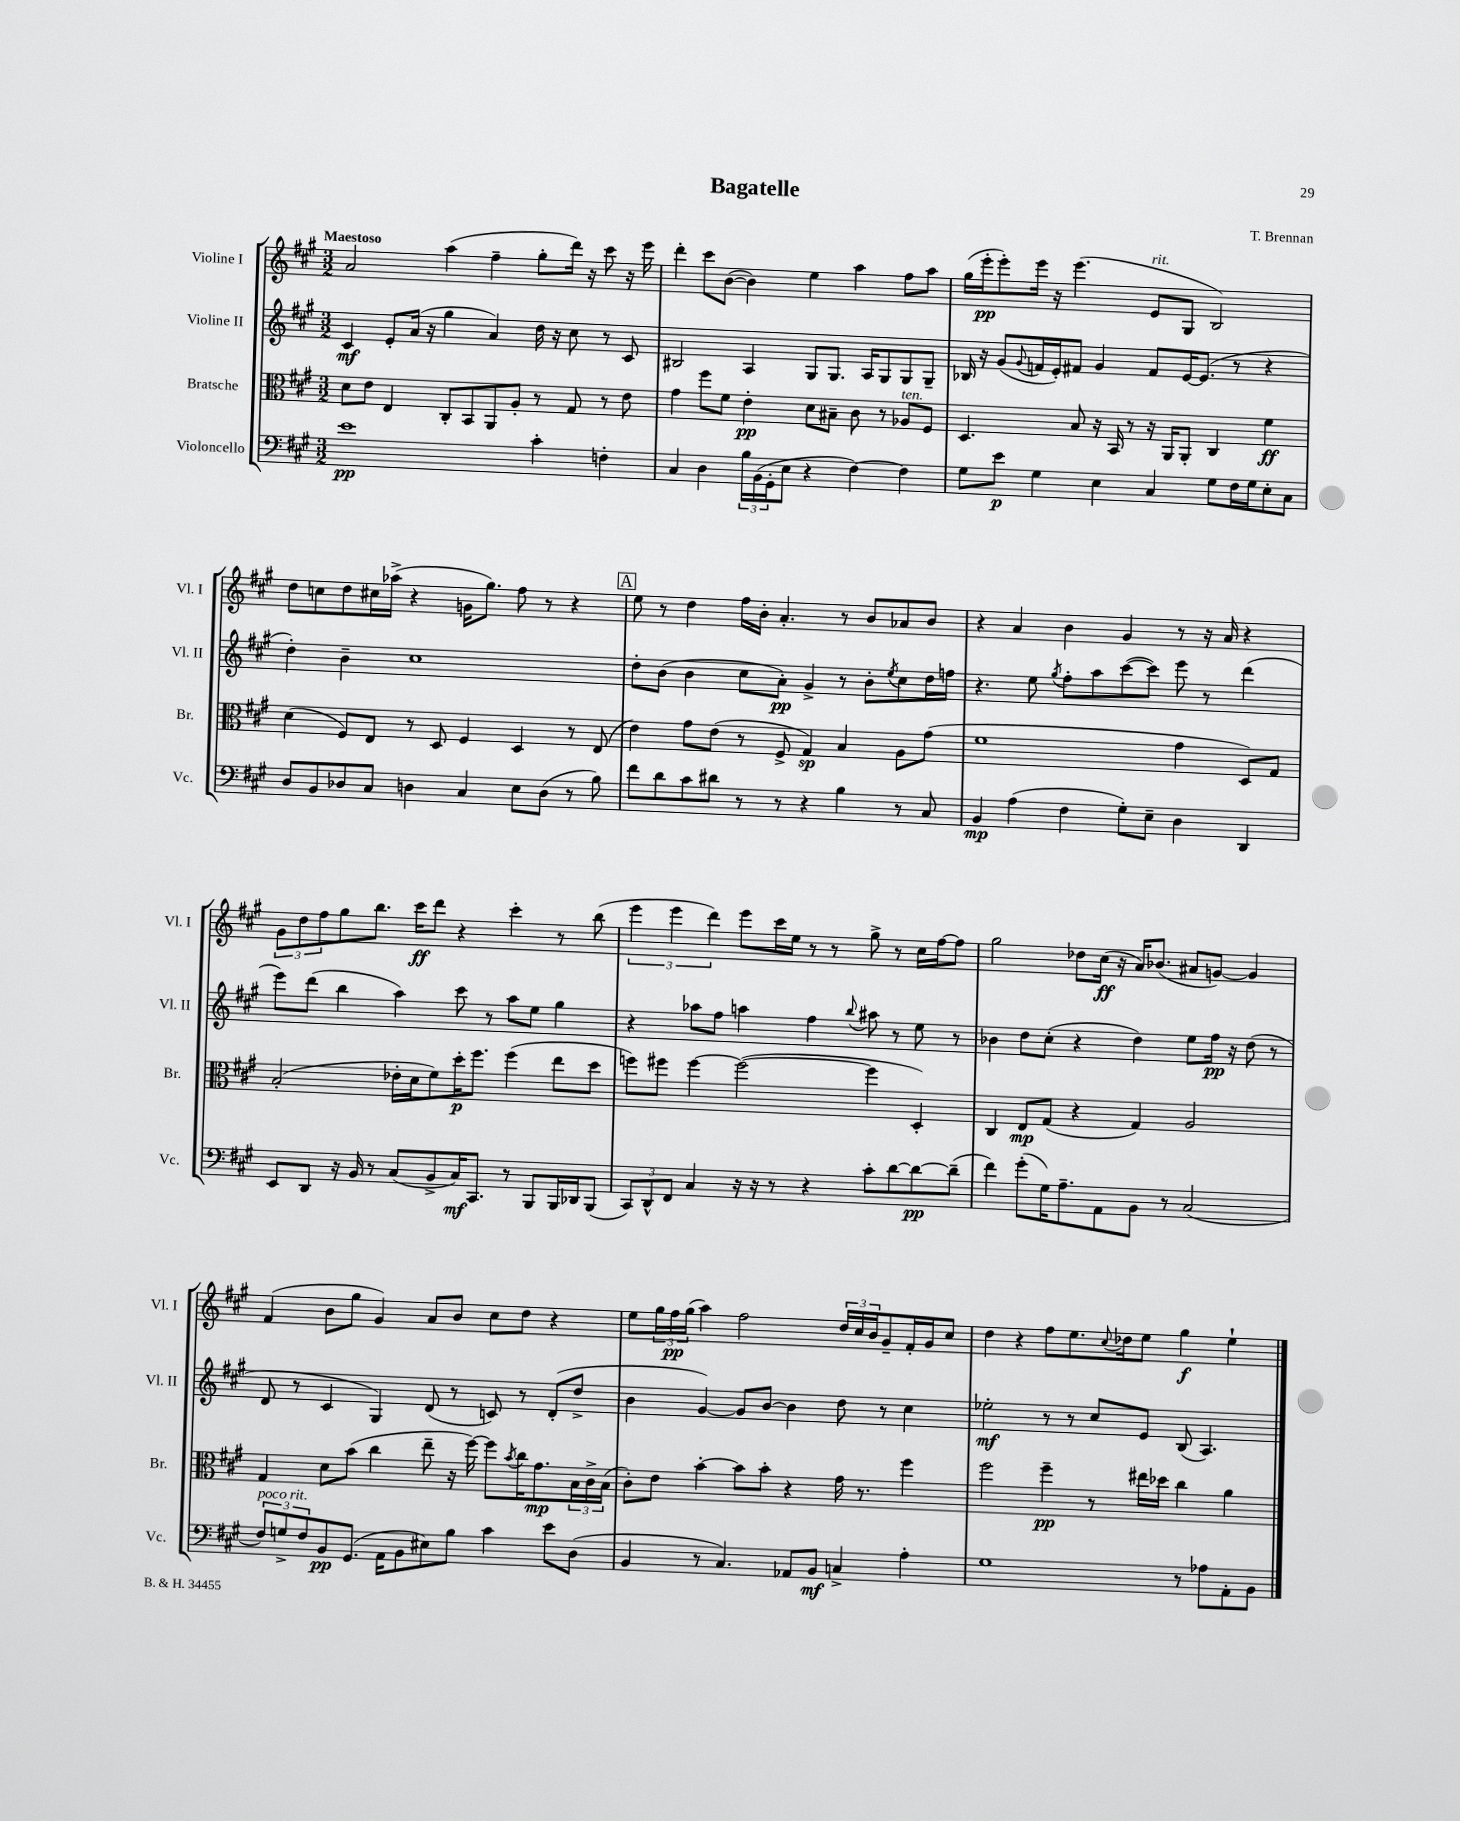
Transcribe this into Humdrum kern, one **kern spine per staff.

**kern	**dynam	**kern	**dynam	**kern	**dynam	**kern	**dynam
*part4	*part4	*part3	*part3	*part2	*part2	*part1	*part1
*staff4	*staff4	*staff3	*staff3	*staff2	*staff2	*staff1	*staff1
*I"Violoncello	*	*I"Bratsche	*	*I"Violine II	*	*I"Violine I	*
*I'Vc.	*	*I'Br.	*	*I'Vl. II	*	*I'Vl. I	*
*clefF4	*	*clefC3	*	*clefG2	*	*clefG2	*
*k[f#c#g#]	*	*k[f#c#g#]	*	*k[f#c#g#]	*	*k[f#c#g#]	*
*M3/2	*	*M3/2	*	*M3/2	*	*M3/2	*
=1	=1	=1	=1	=1	=1	=1	=1
!	!	!	!	!	!	!LO:TX:a:B:t=Maestoso	!
1e	pp	8d\L	.	4c#/	mf	2a/	.
.	.	8e\J	.	.	.	.	.
.	.	4E/	.	8e'/L	.	.	.
.	.	.	.	(16a/Jk	.	.	.
.	.	.	.	16r	.	.	.
.	.	8C#'/L	.	4gg#\	.	(4aa\	.
.	.	8BB/	.	.	.	.	.
.	.	8AA/	.	4a/)	.	4ff#~\	.
.	.	8A'/J	.	.	.	.	.
4c#'\	.	8r	.	16dd\	.	8gg#'\L	.
.	.	.	.	16r	.	.	.
.	.	8G#/	.	8cc#\	.	16ddd\Jk)	.
.	.	.	.	.	.	16r	.
4Fn'\	.	8r	.	8r	.	8ccc#\	.
.	.	8e\	.	8c#/	.	16r	.
.	.	.	.	.	.	16eee\	.
=2	=2	=2	=2	=2	=2	=2	=2
4C#/	.	4g#\	.	2B#X/	.	4ddd'\	.
4D\	.	8ff#\L	.	.	.	8ccc#\L	.
.	.	8f#\J	.	.	.	([8b\J	.
24B\LL	.	4e'\	pp	4A/	.	4b\])	.
(24BB\	.	.	.	.	.	.	.
24GG#'\J	.	.	.	.	.	.	.
8E\J	.	.	.	.	.	.	.
4r	.	8d\L	.	8G#/L	.	4ee\	.
.	.	8B#X~\J	.	8.G#/J	.	.	.
[4F#\)	.	8c#\	.	.	.	4aa\	.
.	.	.	.	16A/KL	.	.	.
.	.	8r	.	8G#/	.	.	.
!	!	!LO:TX:a:i:t=ten.	!	!	!	!	!
4F#\]	.	8A-X/L	.	8G#/	.	8ff#\L	.
.	.	8F#/J	.	8G#~/J	.	8aa\J	.
=3	=3	=3	=3	=3	=3	=3	=3
8G#\L	.	4.D/	.	16B-X/	.	(16gg#\LL	.
.	.	.	.	16r	.	16eee'\J	pp
8e\J	p	.	.	(8g#/L	.	8eee'\)	.
.	.	.	.	8qqg#/	.	.	.
4G#\	.	.	.	16fn/L	.	16eee\Jk	.
.	.	.	.	16e'/J)	.	16r	.
.	.	8B/	.	8f#X/J	.	(4.eee\	.
4E\	.	16r	.	4g#/	.	.	.
.	.	16BB/	.	.	.	.	.
.	.	8r	.	.	.	.	.
!	!	!	!	!	!	!LO:TX:a:i:t=rit.	!
4C#/	.	16r	.	8f#/L	.	8e/L	.
.	.	16AA/KL	.	.	.	.	.
.	.	8AA'/J	.	[16e/K	.	8G#/J	.
.	.	.	.	(8.e/J]	.	.	.
8G#\L	.	4C#/	.	.	.	2B/)	.
16F#\L	.	.	.	8r	.	.	.
16G#\J	.	.	.	.	.	.	.
8E'\	.	4f#\	ff	4r	.	.	.
8C#\J	.	.	.	.	.	.	.
!!LO:LB:g=z
=4	=4	=4	=4	=4	=4	=4	=4
8D/L	.	(4d\	.	4dd'\)	.	8dd\L	.
8BB/	.	.	.	.	.	8ccn\	.
8D-X/	.	8F#/L)	.	4b~\	.	8dd\	.
8C#/J	.	8E/J	.	.	.	16cc#X\L	.
.	.	.	.	.	.	(16aa-X^\JJ	.
4Dn\	.	8r	.	1cc#	.	4r	.
.	.	8D/	.	.	.	.	.
4C#/	.	4F#/	.	.	.	16gn\KL	.
.	.	.	.	.	.	8.gg#\J)	.
8E\L	.	4D/	.	.	.	8ff#\	.
(8D\J	.	.	.	.	.	8r	.
8r	.	8r	.	.	.	4r	.
8B\)	.	(8E/	.	.	.	.	.
!!LO:REH:place=s1:t=A
=5	=5	=5	=5	=5	=5	=5	=5
8f#\L	.	4e\)	.	8dd'\L	.	8ee\	.
8d\	.	.	.	(8b\J	.	8r	.
8c#\	.	8g#\L	.	4b\	.	4dd\	.
8d#X\J	.	(8e\J	.	.	.	.	.
8r	.	8r	.	8cc#\L	.	16ff#\LL	.
.	.	.	.	.	.	16b'\JJ	.
8r	.	8F#^/	.	8a'\J)	pp	4.a'/	.
4r	.	4G#/)	sp	4g#^/	.	.	.
4B\	.	4B/	.	8r	.	8r	.
.	.	.	.	8b'\L	.	8b/L	.
.	.	.	.	8qee/	.	.	.
8r	.	8A\L	.	8cc#\	.	8a-X/	.
8C#/	.	(8g#\J	.	16dd\L	.	8b/J	.
.	.	.	.	16ffn\JJ	.	.	.
=6	=6	=6	=6	=6	=6	=6	=6
4BB/	mp	1f#	.	4.r	.	4r	.
(4A\	.	.	.	.	.	4a/	.
.	.	.	.	8ee\	.	.	.
.	.	.	.	8qgg#/	.	.	.
4F#\	.	.	.	8ff#'\L	.	4b\	.
.	.	.	.	8aa\	.	.	.
8G#'\L)	.	.	.	([8ccc#\	.	4g#/	.
8E~\J	.	.	.	8ccc#\J])	.	.	.
4D\	.	4g#\	.	8eee\	.	8r	.
.	.	.	.	8r	.	16r	.
.	.	.	.	.	.	16a/	.
4DD/	.	8D/L)	.	(4ddd\	.	4r	.
.	.	8G#/J	.	.	.	.	.
!!LO:LB:g=z
=7	=7	=7	=7	=7	=7	=7	=7
8EE/L	.	(2B'/	.	8eee\L)	.	12g#\L	.
.	.	.	.	.	.	12dd\	.
8DD/J	.	.	.	(8ddd\J	.	.	.
.	.	.	.	.	.	12ff#\	.
16r	.	.	.	4bb\	.	8gg#\	.
16BB/	.	.	.	.	.	.	.
8r	.	.	.	.	.	8.bb\J	.
(8C#/L	.	16e-X'\LL	.	4aa\)	.	.	.
.	.	16d\J	.	.	.	16ccc#\KL	ff
8BB^/	.	8f#\)	.	.	.	8ddd\J	.
16C#/K)	mf	16dd'\K	p	8ccc#\	.	4r	.
8.CC#/J	.	8.ff#\J	.	.	.	.	.
.	.	.	.	8r	.	.	.
8r	.	(4ff#\	.	8aa\L	.	4ccc#'\	.
8BBB/L	.	.	.	8ee\J	.	.	.
16BBB/L	.	8ee\L	.	4gg#\	.	8r	.
16DD-X/J	.	.	.	.	.	.	.
(8BBB/J	.	8dd\J	.	.	.	(8bb\	.
=8	=8	=8	=8	=8	=8	=8	=8
12CC#/L)	.	8ffn\L)	.	4r	.	6eee\	.
12DD^^/	.	.	.	.	.	.	.
.	.	8ff#X\J	.	.	.	.	.
12FF#/J	.	.	.	.	.	6eee\	.
4C#/	.	[4ff#\	.	8aa-X\L	.	.	.
.	.	.	.	.	.	6ddd\)	.
.	.	.	.	8ff#\J	.	.	.
16r	.	(2ff#\_	.	4aan\	.	8eee\L	.
16r	.	.	.	.	.	.	.
8r	.	.	.	.	.	16ccc#\L	.
.	.	.	.	.	.	16ee\JJ	.
4r	.	.	.	4ff#\	.	8r	.
.	.	.	.	.	.	8r	.
.	.	.	.	8qqbb/	.	.	.
8c#'\L	.	4ff#\]	.	8aa#X\	.	8gg#^\	.
[8d\	.	.	.	8r	.	8r	.
8d\_	pp	4D'/)	.	8ee\	.	16cc#\LL	.
.	.	.	.	.	.	[16ff#\J	.
(8d~\J]	.	.	.	8r	.	8ff#\J]	.
=9	=9	=9	=9	=9	=9	=9	=9
4f#\)	.	4C#/	.	4b-X\	.	2gg#\	.
(8g#'\L	.	8E/L	mp	8dd\L	.	.	.
16G#\K)	.	(8G#/J	.	(8cc#'\J	.	.	.
8.A~\	.	.	.	.	.	.	.
.	.	4r	.	4r	.	8dd-X\L	.
8AA\	.	.	.	.	.	(16cc#\Jk	ff
.	.	.	.	.	.	16r	.
8BB\J	.	4G#/)	.	4dd\)	.	16a/KL)	.
.	.	.	.	.	.	(8.b-X/J	.
8r	.	.	.	.	.	.	.
(2C#/	.	2A/	.	8ee\L	.	8a#X/L	.
.	.	.	.	16ff#\Jk	pp	[8gn/J)	.
.	.	.	.	16r	.	.	.
.	.	.	.	(8dd\	.	4g/]	.
.	.	.	.	8r	.	.	.
!!LO:LB:g=z
=10	=10	=10	=10	=10	=10	=10	=10
!LO:TX:a:i:t=poco rit.	!	!	!	!	!	!	!
12F#/L)	.	4G#/	.	8d/	.	(4f#/	.
12Gn^/	.	.	.	.	.	.	.
.	.	.	.	8r	.	.	.
12F#/	.	.	.	.	.	.	.
8BB/	pp	8d\L	.	4c#/	.	8b\L	.
(8.GG#/J	.	(8b\J	.	.	.	8gg#\J	.
.	.	4cc#\	.	4G#/)	.	4g#/)	.
16AA\KL	.	.	.	.	.	.	.
8BB\	.	.	.	.	.	.	.
8E#X\)	.	8ee~\	.	(8d/	.	8a/L	.
8B\J	.	16r	.	8r	.	8b/J	.
.	.	[16ff#\)	.	.	.	.	.
4c#\	.	8ff#\L]	.	8cn/)	.	8cc#\L	.
.	.	8qb/	.	.	.	.	.
.	.	16cc#\K	.	8r	.	8dd\J	.
.	.	8.g#\	mp	.	.	.	.
8e\L	.	.	.	(8d'/L	.	4r	.
(8D\J	.	24B\L	.	8dd^/J	.	.	.
.	.	24c#^\	.	.	.	.	.
.	.	(24B\JJ	.	.	.	.	.
=11	=11	=11	=11	=11	=11	=11	=11
4BB/	.	8c#'\L)	.	4b\	.	8ee\L	.
.	.	8e\J	.	.	.	24gg#\L	.
.	.	.	.	.	.	24ff#\	pp
.	.	.	.	.	.	(24gg#\JJ	.
8r	.	[4b'\	.	[4g#/)	.	4aa\)	.
4.C#/)	.	.	.	.	.	.	.
.	.	8b\L]	.	8g#/L]	.	2ff#\	.
.	.	8b'\J	.	[8b/J	.	.	.
8AA-X/L	.	4r	.	4b\]	.	.	.
8BB/J	mf	.	.	.	.	.	.
4Cn^/	.	16g#\	.	8dd\	.	24dd/LL	.
.	.	.	.	.	.	24cc#/	.
.	.	8.r	.	.	.	.	.
.	.	.	.	.	.	24b/J	.
.	.	.	.	8r	.	8g#~/	.
4A'\	.	4ff#\	.	4cc#\	.	16f#'/L	.
.	.	.	.	.	.	16g#/J	.
.	.	.	.	.	.	8cc#/J	.
=12	=12	=12	=12	=12	=12	=12	=12
1G#	.	2ff#\	.	2ee-X'\	mf	4dd\	.
.	.	.	.	.	.	4r	.
.	.	4ff#~\	pp	8r	.	8ff#\L	.
.	.	.	.	8r	.	8.ee\	.
.	.	8r	.	8cc#/L	.	.	.
.	.	.	.	.	.	8qqcc#/	.
.	.	.	.	.	.	16dd-X\k	.
.	.	16ee#X\LL	.	8e/J	.	8ee\J	.
.	.	16dd-X\JJ	.	.	.	.	.
8r	.	4cc#\	.	(8B/	.	4gg#\	f
8A-X\L	.	.	.	4.A/)	.	.	.
8AA'\	.	4a\	.	.	.	4ee`\	.
8BB\J	.	.	.	.	.	.	.
==	==	==	==	==	==	==	==
*-	*-	*-	*-	*-	*-	*-	*-
